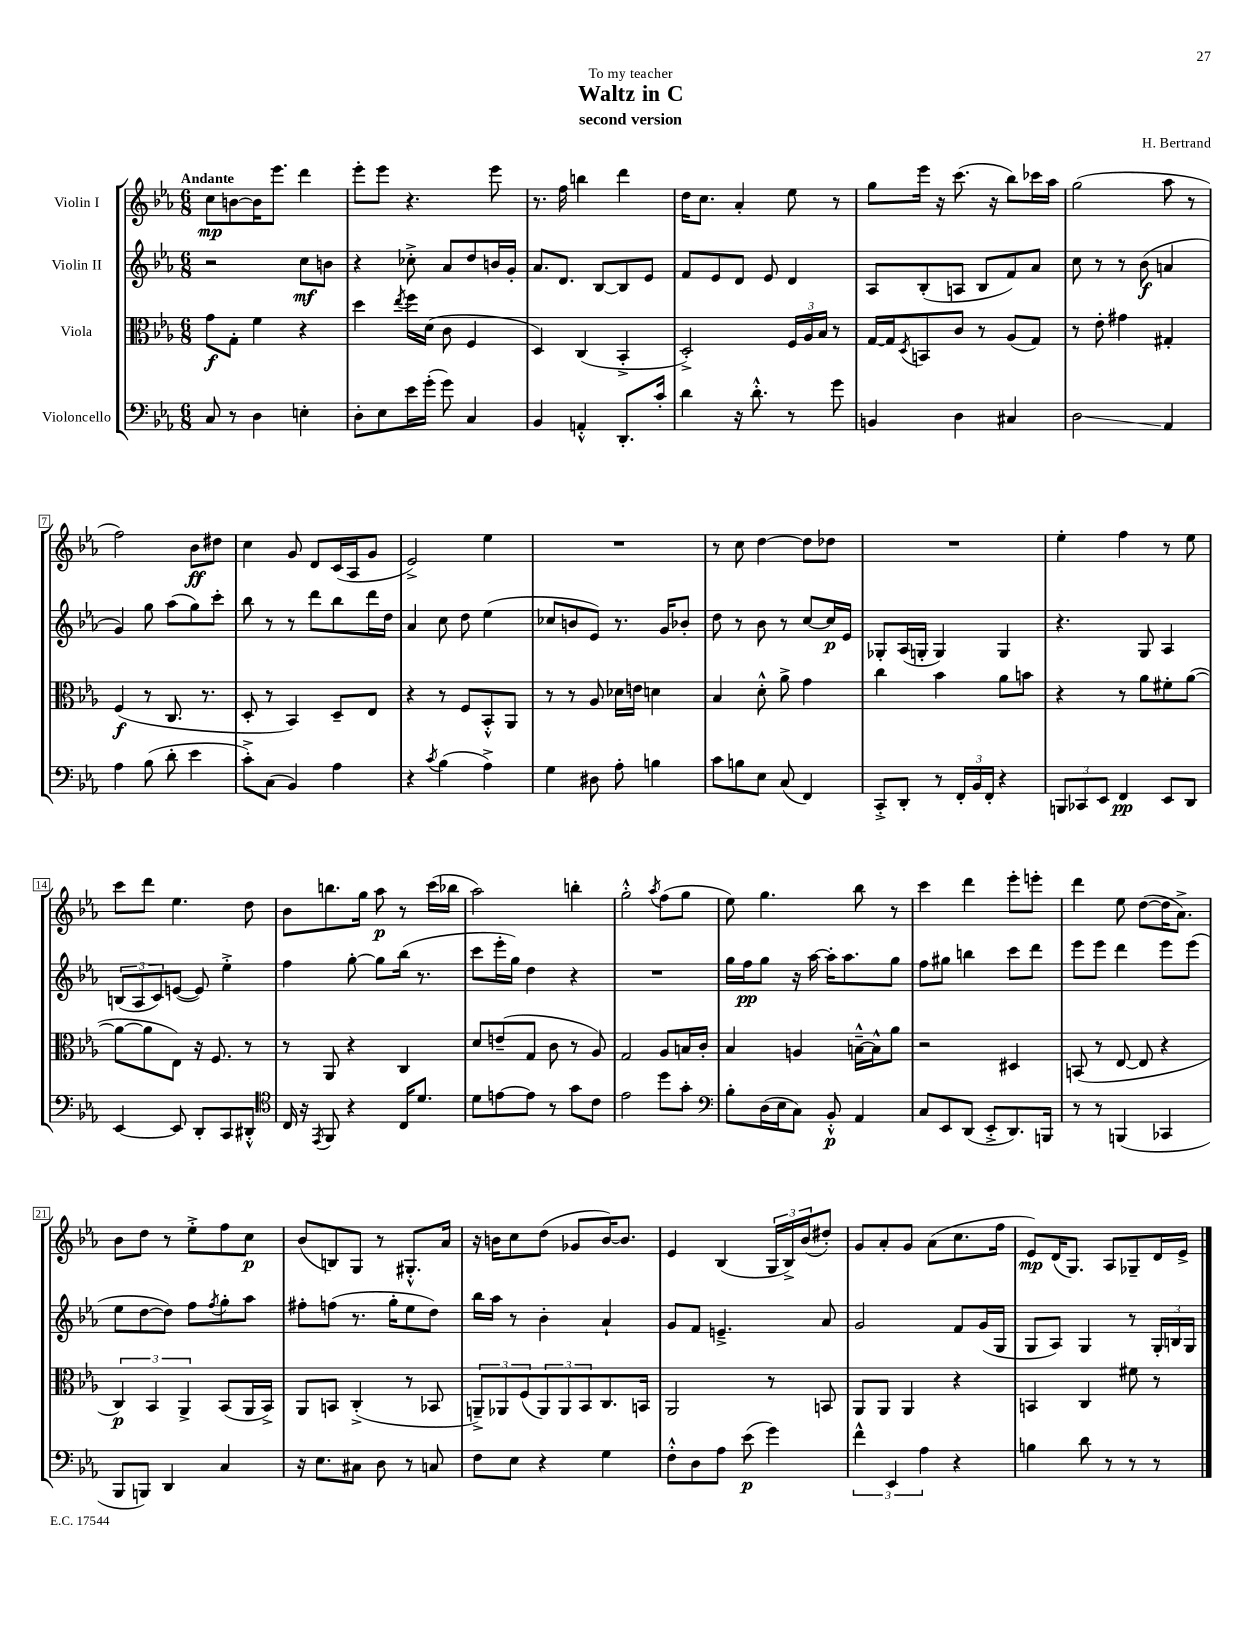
\header { title = "Waltz in C" composer = "H. Bertrand" subtitle = "second version" dedication = "To my teacher" }
<<
\new StaffGroup <<
\new Staff = "s0" \with { instrumentName = "Violin I" } {
    \clef treble \key ees \major \numericTimeSignature \time 6/8 \tempo "Andante"
    c''8\mp b'8~ b'16 ees'''8. d'''4 |
    ees'''8-. ees'''8 r4. ees'''8 |
    r8. f''16 b''4 d'''4 |
    d''16 c''8. aes'4-. ees''8 r8 |
    g''8 ees'''16 r16 c'''8.( r16 bes''8) ces'''16 aes''16 |
    g''2( aes''8 r8 |
    f''2) bes'8\ff dis''8 |
    c''4 g'8 d'8 c'16( aes16 g'8 |
    ees'2->) ees''4 |
    R2. |
    r8 c''8 d''4~ d''8 des''8 |
    R2. |
    ees''4-. f''4 r8 ees''8 |
    c'''8 d'''8 ees''4. d''8 |
    bes'8 b''8. g''16 aes''8\p r8 c'''16( bes''16 |
    aes''2) b''4-. |
    g''2-.-^ \acciaccatura { aes''8 } f''8( g''8 |
    ees''8) g''4. bes''8 r8 |
    c'''4 d'''4 ees'''8-. e'''8-. |
    d'''4 ees''8 d''8~( d''16 aes'8.->) |
    bes'8 d''8 r8 ees''8-.-> f''8 c''8\p |
    bes'8( b8) g8 r8 gis8.-.-^ aes'16 |
    r16 b'16 c''8 d''8( ges'8 b'16~) b'8. |
    ees'4 bes4( \tuplet 3/2 { g16 bes16->) bes'16( } dis''8-.) |
    g'8 aes'8-. g'8 aes'8( c''8. f''16 |
    ees'8\mp) d'16( g8.) aes8 ges8-- d'16 ees'16-> \bar "|." |
}
\new Staff = "s1" \with { instrumentName = "Violin II" } {
    \clef treble \key ees \major \numericTimeSignature \time 6/8
    r2 c''8\mf b'8 |
    r4 ces''8-.-> aes'8 d''8 b'16 g'16-. |
    aes'8. d'8. bes8~ bes8 ees'8 |
    f'8 ees'8 d'8 ees'8 d'4 |
    aes8 bes8-.( a8 bes8 f'8) aes'8 |
    c''8 r8 r8 bes'8\f( a'4 |
    g'4) g''8 aes''8( g''8) c'''8-. |
    bes''8 r8 r8 d'''8 bes''8 d'''16 d''16 |
    aes'4 c''8 d''8 ees''4( |
    ces''8 b'8 ees'8) r8. g'16 bes'8-. |
    d''8 r8 bes'8 r8 c''8~ c''16\p ees'16 |
    ges8-. aes16( g16-. g4) g4 |
    r4. g8 aes4 |
    \tuplet 3/2 { b8( aes8 c'8) } e'8~( e'8) ees''4-.-> |
    f''4 g''8~-. g''8 bes''16( r8. |
    c'''8 ees'''16-. g''16) d''4 r4 |
    R2. |
    g''16 f''16\pp g''8 r16 aes''16~ aes''16-. aes''8. g''8 |
    f''8 gis''8 b''4 c'''8 d'''8 |
    ees'''8 ees'''8 d'''4 ees'''8 ees'''8( |
    ees''8 d''8~ d''8) f''8 \acciaccatura { f''8 } g''8-. aes''8 |
    fis''8-. f''8( r8. g''16-. ees''8 d''8) |
    bes''16 aes''16 r8 bes'4-. aes'4-! |
    g'8 f'8 e'4.---> aes'8 |
    g'2 f'8 g'16( g16 |
    g8 aes8) g4 r8 \tuplet 3/2 { g16-. b16 g16 } \bar "|." |
}
\new Staff = "s2" \with { instrumentName = "Viola" } {
    \clef alto \key ees \major \numericTimeSignature \time 6/8
    g'8\f g8-. f'4 r4 |
    d''4 \acciaccatura { ees''8 } f''16 d'16( c'8 f4 |
    d4) c4( bes,4-.-> |
    d2-.->) \tuplet 3/2 { f16 aes16 bes16 } r8 |
    g16~ g16 \acciaccatura { d8 } b,8 c'8 r8 aes8( g8) |
    r8 ees'8-. gis'4 gis4-. |
    f4\f( r8 c8. r8. |
    d8-. r8 bes,4) d8-- ees8 |
    r4 r8 f8 bes,8-.-^ aes,8 |
    r8 r8 aes8 des'16 e'16 d'4 |
    bes4 d'8-.-^ aes'8-> g'4 |
    c''4 bes'4 aes'8 b'8 |
    r4 r8 aes'8 fis'8-. aes'8~( |
    aes'8~ aes'8 ees8) r16 f8. r8 |
    r8 aes,8 r4 c4 |
    d'8 e'8--( g8 c'8 r8 aes8) |
    g2 aes8 b16 c'16-. |
    bes4 a4 b16~---^ b16-^ aes'8 |
    r2 dis4 |
    b,8( r8 ees8~ ees8 r4 |
    \tuplet 3/2 { c4\p) bes,4 aes,4-> } bes,8( aes,16 bes,16->) |
    aes,8 b,8 c4-.->( r8 bes,8 |
    \tuplet 3/2 { a,8--->) aes,8 f8( } \tuplet 3/2 { aes,8) aes,8 bes,8 } c8. b,16 |
    aes,2 r8 b,8 |
    aes,8 aes,8 aes,4 r4 |
    b,4 c4 fis'8 r8 \bar "|." |
}
\new Staff = "s3" \with { instrumentName = "Violoncello" } {
    \clef bass \key ees \major \numericTimeSignature \time 6/8
    c8 r8 d4 e4-. |
    d8-. ees8 ees'16 g'16-.( g'8) c4 |
    bes,4 a,4-.-^ d,8.-. c'16-. |
    d'4 r16 d'8.-.-^ r8 g'8 |
    b,4 d4 cis4 |
    d2\glissando aes,4 |
    aes4 bes8( d'8-. ees'4 |
    c'8-.->) c8( bes,4) aes4 |
    r4 \acciaccatura { c'8 } bes4( aes4->) |
    g4 dis8 aes8-. b4 |
    c'8 b8 ees8 c8( f,4) |
    c,8-.-> d,8-. r8 \tuplet 3/2 { f,16-. bes,16 f,16-. } r4 |
    \tuplet 3/2 { b,,8 ces,8 ees,8 } f,4\pp ees,8 d,8 |
    ees,4~ ees,8 d,8-. c,8 dis,8-.-^ |
    \clef tenor c16 r16 \acciaccatura { ees,8 } f,8 r4 c16 d'8. |
    d'8 e'8~ e'8 r8 g'8 c'8 |
    ees'2 d''8 g'8-. |
    \clef bass bes8-. d16( ees16 c8) bes,8-.-^\p aes,4 |
    c8 ees,8 d,8( ees,8-.-> d,8.) b,,16 |
    r8 r8 b,,4( ces,4 |
    bes,,8 b,,8) d,4 c4 |
    r16 ees8. cis8 d8 r8 c8 |
    f8 ees8 r4 g4 |
    f8-.-^ d8 aes8 ees'8\p( g'4) |
    \tuplet 3/2 { f'4-^ ees,4 aes4 } r4 |
    b4 d'8 r8 r8 r8 \bar "|." |
}
>>
>>
\layout { \context { \Score \override BarNumber.stencil = #(make-stencil-boxer 0.1 0.3 ly:text-interface::print) } }
